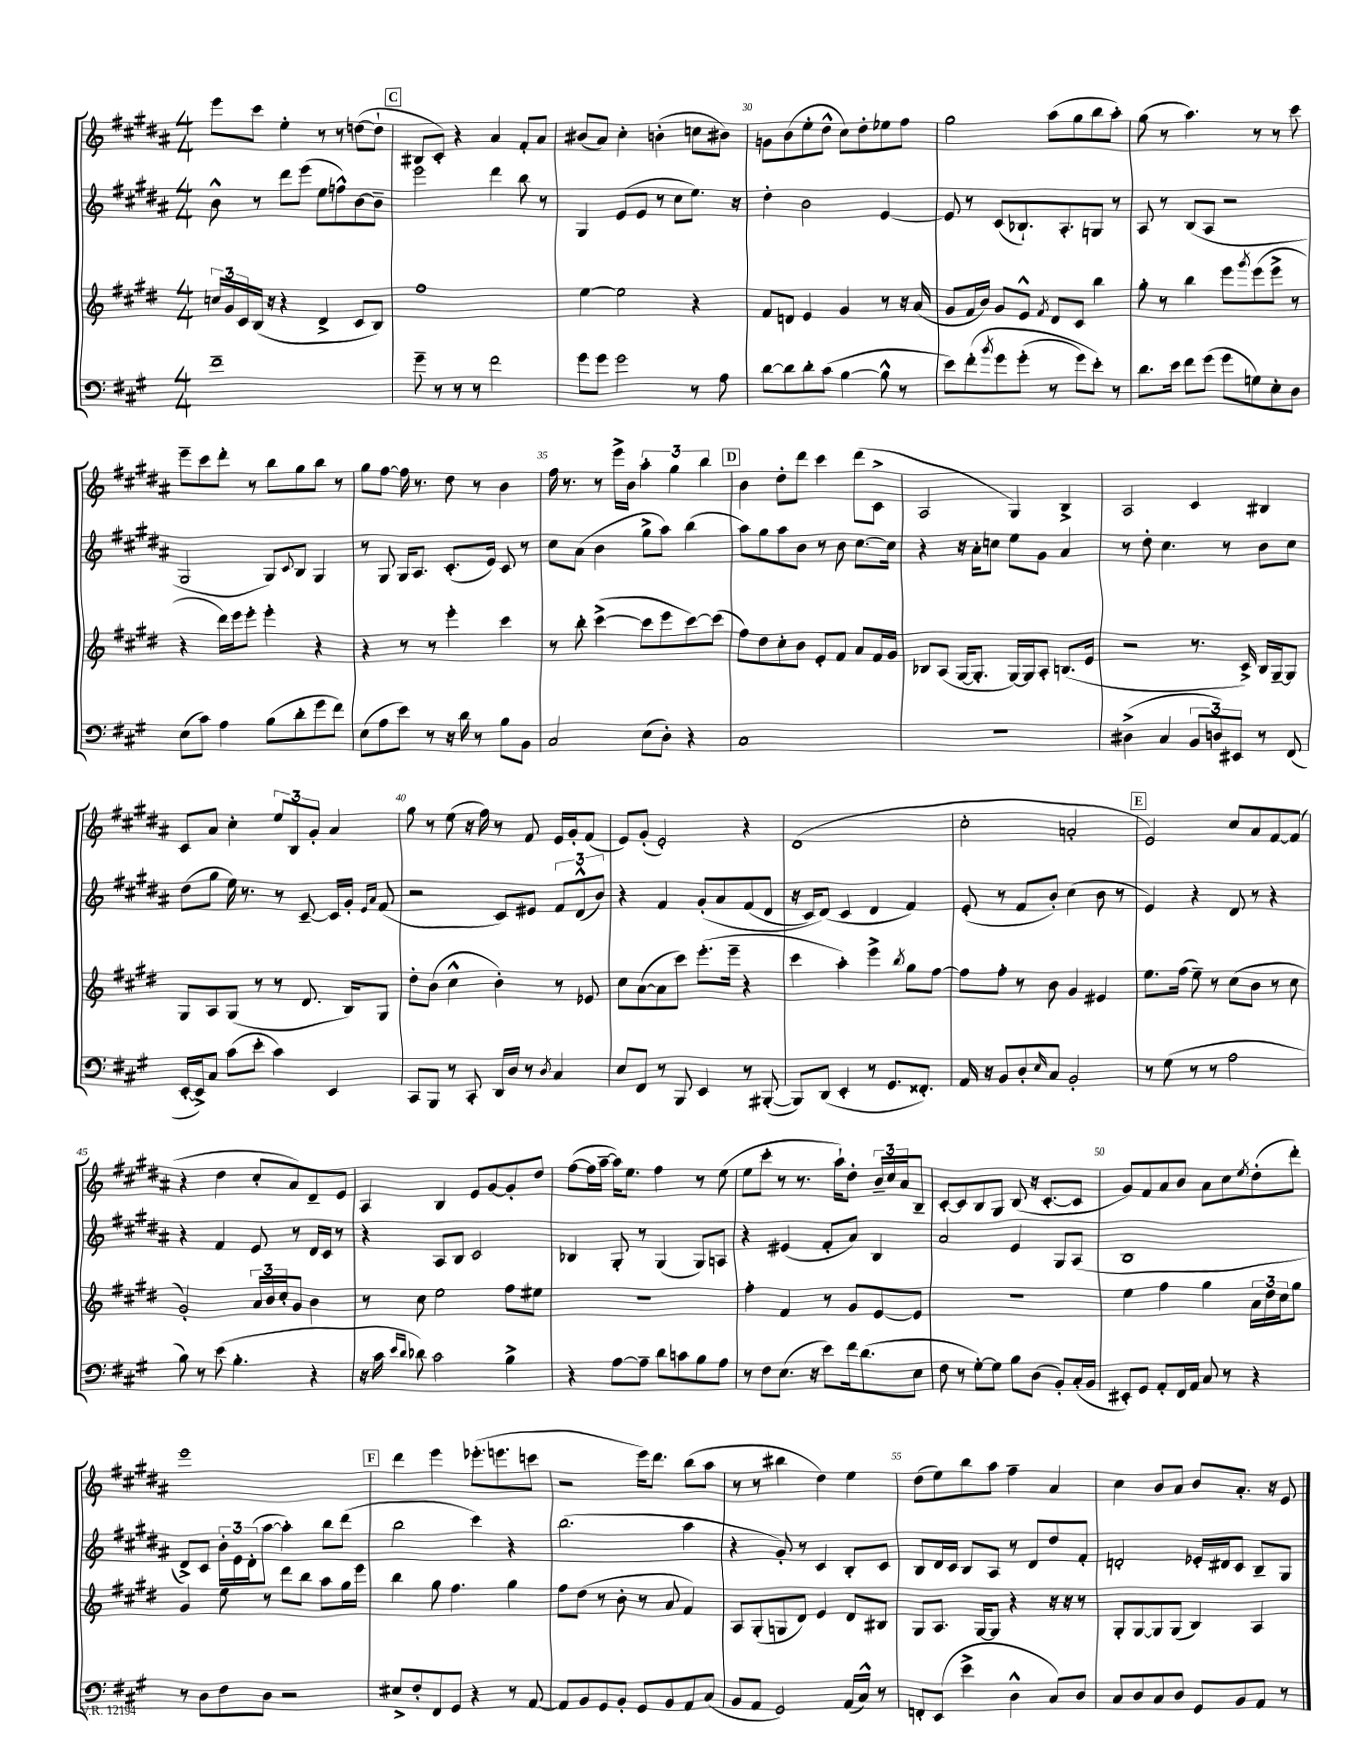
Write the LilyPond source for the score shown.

<<
\new StaffGroup <<
\new Staff = "s0" {
    \clef treble \key b \major \numericTimeSignature \time 4/4
    e'''8 cis'''8 e''4-. r8 r8 d''8~( d''8-! |
    \mark \markup { \box "C" } bis8 cis'8-.) r4 ais'4 fis'8-. ais'8 |
    bis'8( ais'8) cis''4-. b'4-.( c''8 bis'8) |
    g'8 b'8( e''8-. dis''8-^ cis''8) dis''8-. ees''8 fis''8 |
    gis''2 ais''8( gis''8 b''8 ais''8-.) |
    gis''8( r8 ais''4.) r8 r8 cis'''8 |
    e'''8-- cis'''8 dis'''8-. r8 b''8 gis''8 b''8 r8 |
    gis''8 fis''8~ fis''16 r8. dis''8 r8 b'4 |
    fis''16 r8. r8 e'''16-> b'16 \tuplet 3/2 { ais''4-. gis''4 b''4 } |
    \mark \markup { \box "D" } b'4 dis''8-. dis'''8 cis'''4 dis'''8( cis'8-> |
    ais2 gis4) b4-> |
    ais2 cis'4 bis4 |
    cis'8 ais'8 cis''4-. \tuplet 3/2 { e''8 b8 gis'8-. } ais'4 |
    gis''8 r8 e''8( r16 fis''16) r8 fis'8 e'16 gis'16-. fis'8( |
    e'8) gis'8-.( e'2-.) r4 |
    dis'1( |
    cis''2-. a'2-. |
    \mark \markup { \box "E" } e'2) cis''8 ais'8 fis'8~ fis'8( |
    r4 dis''4 cis''8-. ais'8) dis'8-- e'8 |
    ais4 b4 e'8 gis'8~ gis'8-. dis''8 |
    fis''8~( fis''16 ais''16~-- ais''16) e''8. fis''4 r8 e''8( |
    e''8 cis'''8-. r8 r8. ais''16-!) dis''8-. \tuplet 3/2 { b'16-- cis''16 ais'16 } b8-- |
    cis'8~-. cis'8 b8 gis8 b8( r16 cis'8.~-. cis'8 |
    gis'8) fis'8 ais'8 b'8 ais'8 cis''8 \acciaccatura { e''8 } dis''8-.( dis'''8-.) |
    e'''1 |
    \mark \markup { \box "F" } dis'''4 e'''4 ees'''8.-.( e'''8. c'''8 |
    r2 e'''16) dis'''8. b''8( ais''8 |
    r8 r8 bis''4 dis''4) e''4 |
    dis''8( e''8) b''8 ais''8 fis''4-- ais'4 |
    cis''4 b'8 ais'8 b'8 ais'8.-. r16 e'8 \bar "|." |
}
\new Staff = "s1" {
    \clef treble \key b \major \numericTimeSignature \time 4/4
    b'8-^ r8 dis'''8 e'''8( e''8 f''8-^) b'8~ b'8-- |
    \mark \markup { \box "C" } e'''2 dis'''4 b''8 r8 |
    gis4 e'8( e'8 r8 cis''8 e''8.) r16 |
    dis''4-. b'2 e'4~ |
    e'8 r8 cis'8( bes8.-!) ais8.-. g8 r8 |
    ais8 r8 b8( ais8 r2 |
    gis2 gis8) \appoggiatura { cis'8 } b8 gis4 |
    r8 gis8 gis16 ais8. cis'8.-.( e'16) cis'8 r8 |
    cis''8 ais'8( b'4 gis''8-> ais''8) b''4( |
    \mark \markup { \box "D" } ais''8) gis''8 ais''8 b'8 r8 b'8 cis''8.~ cis''16 |
    r4 r16 ais'16-. c''8 e''8 gis'8 ais'4 |
    r8 dis''8-. cis''4. r8 b'8 cis''8 |
    dis''8( gis''8 e''16) r8. r8 cis'8~-- cis'16 gis'16-. \grace { e'16 ais'16 } fis'8( |
    r2 cis'8) eis'8 \tuplet 3/2 { fis'8 dis'8-^( b'8) } |
    r4 fis'4 gis'8-.\( ais'8 fis'8( dis'8 |
    r16 cis'16) dis'8(\) cis'4 dis'4 fis'4) |
    e'8-.( r8 fis'8 b'8-.) cis''4( b'8 r8 |
    \mark \markup { \box "E" } e'4) r4 dis'8 r8 r4 |
    r4 fis'4 e'8 r8 dis'16 cis'16 r8 |
    r4 ais8 b8 cis'2 |
    bes4 gis8-. r8 gis4( gis8) a8 |
    r4 eis'4( fis'8-. ais'8) b4 |
    ais'2 e'4 gis8 ais8( |
    b1 |
    dis'8->) cis'8 \tuplet 3/2 { b'16-. e'16 dis'16-.( } ais''8~ ais''4-.) b''8 dis'''8( |
    \mark \markup { \box "F" } b''2 cis'''4) r4 |
    b''2.( ais''4 |
    r4 gis'8-.) r8 cis'4 b8-. cis'8 |
    b8 dis'16 cis'16 b8 ais8 r8 dis'8 dis''8 fis'8-. |
    d'2-. ees'16-. dis'16 cis'8 b8-- gis8 \bar "|." |
}
\new Staff = "s2" {
    \clef treble \key e \major \numericTimeSignature \time 4/4
    \tuplet 3/2 { c''16 gis'16 cis'16 } b16( r16 r4 dis'4-> cis'8 b8) |
    \mark \markup { \box "C" } fis''1 |
    e''4~ e''2 r4 |
    fis'8 d'8 e'4 gis'4 r8 r16 a'16( |
    gis'8 fis'16 b'16) gis'8 e'8-^ \acciaccatura { fis'8 } dis'8 cis'8 b''4 |
    gis''8-. r8 b''4 e'''8 \acciaccatura { gis'''8 } e'''8( e'''8-> r8 |
    r4 dis'''16) e'''16 e'''8-. e'''4-. r4 |
    r4 r8 r8 e'''4-. cis'''4 |
    r8 b''8-. cis'''4~->( cis'''8 e'''8 cis'''8~) cis'''8( |
    \mark \markup { \box "D" } fis''8) dis''8 cis''8-. b'8 e'8-. fis'8 a'8 fis'16 gis'16 |
    bes8 a8( gis16~ gis8.-. gis16~) gis16 a8-. b8.( e'16 |
    r2 r8. cis'16->) b16 gis16~-- gis8 |
    gis8 a8 gis8( r8 r8 dis'8. b16) gis8 |
    dis''8-. b'8( cis''4-^ b'4-.) r8 ees'8 |
    cis''8 a'8~( a'8 cis'''8) e'''8.-.( e'''16-- r4 |
    cis'''4 a''4-.) e'''4-> \acciaccatura { b''8 } gis''8 fis''8~ |
    fis''8 fis''8-. r8 b'8 gis'4 eis'4 |
    \mark \markup { \box "E" } e''8. fis''16( e''8--) r8 cis''8( b'8 r8 cis''8 |
    gis'2-.) \tuplet 3/2 { a'16 b'16 cis''16-. } gis'8 b'4 |
    r8 cis''8 e''2 fis''8 eis''8 |
    r1 |
    fis''4-. fis'4 r8 gis'8 e'8~ e'8 |
    R1 |
    e''4 fis''4 gis''4 \tuplet 3/2 { a'16 dis''16 cis''16 } gis''8 |
    gis'4 e''8 r8 dis'''8 b''8 a''8 gis''16 e'''16 |
    \mark \markup { \box "F" } b''4 gis''8 fis''4. gis''4 |
    fis''8 dis''8( r8 b'8-. r8 a'8 fis'4) |
    a8 gis8-.( g8 dis'8) e'4 dis'8 bis8 |
    gis8 a8. gis16~ gis8 r4 r16 r16 r8 |
    gis8-. gis8~ gis8 gis8( b4) a4 \bar "|." |
}
\new Staff = "s3" {
    \clef bass \key a \major \numericTimeSignature \time 4/4
    fis'1-- |
    \mark \markup { \box "C" } gis'8-- r8 r8 r8 fis'2 |
    gis'8 gis'8 gis'2 r8 a8 |
    d'8~ d'8 d'8-. cis'8( b4~ b8-^ r8 |
    e'8) fis'8-.\( \acciaccatura { b'8 } gis'8 gis'8-.( r8 gis'8) e'8-.\) r8 |
    d'8. e'16 fis'8 gis'8( gis'8 g8) e8-. d8 |
    e8( cis'8) a4 b8( d'8-. gis'8 fis'8) |
    e8( a8 e'8) r8 r16 d'16 r8 b8 b,8 |
    cis2 e8( d8-.) r4 |
    \mark \markup { \box "D" } cis1 |
    R1 |
    dis4->( cis4 \tuplet 3/2 { b,8 d8) eis,8 } r8 fis,8( |
    e,16~-. e,16->) cis8 cis'8( e'8-. cis'4) e,4 |
    cis,8 b,,8 r8 cis,8-. d,16 d16 r8 \acciaccatura { d8 } cis4 |
    e8 fis,8 r8 b,,8 e,4 r8 bis,,8~-.( |
    bis,,8) d,8( e,4-. r8 gis,8. fisis,8.-.) |
    a,16 r16 b,8 d8-. \grace { e16 } cis8 b,2-. |
    \mark \markup { \box "E" } r8 gis8( r8 r8 a2 |
    b8) r8 e'8( b4.-. r4 |
    r16 cis'16 \grace { e'16 d'16 } des'8) cis'2 b4-> |
    r4 a8~ a8-- d'8 c'8 b8 a8 |
    r8 fis8 e8.( r16 e'8) fis'16 d'8.( e8 |
    fis8 r8 gis8~-.) gis8 b8 d8( b,8-.) cis16-.( b,16 |
    eis,8-.) gis,8 a,8-. fis,16 a,16 cis8 r8 r4 |
    r8 d8 fis8 d8 r2 |
    \mark \markup { \box "F" } eis8-> fis8-. fis,8 gis,8 r4 r8 a,8~ |
    a,8 b,8 gis,8 b,8-. gis,8 b,8 a,8 cis8( |
    b,8 a,8 gis,2) a,16( cis16-^) r8 |
    f,8-. e,8( e'4-> d4-^ cis8) d8 |
    cis8 d8 cis8 d8 gis,8 b,8 a,8 r8 \bar "|." |
}
>>
>>
\layout { \context { \Score currentBarNumber = #27 \override BarNumber.break-visibility = ##(#f #t #t) barNumberVisibility = #(every-nth-bar-number-visible 5) } }
